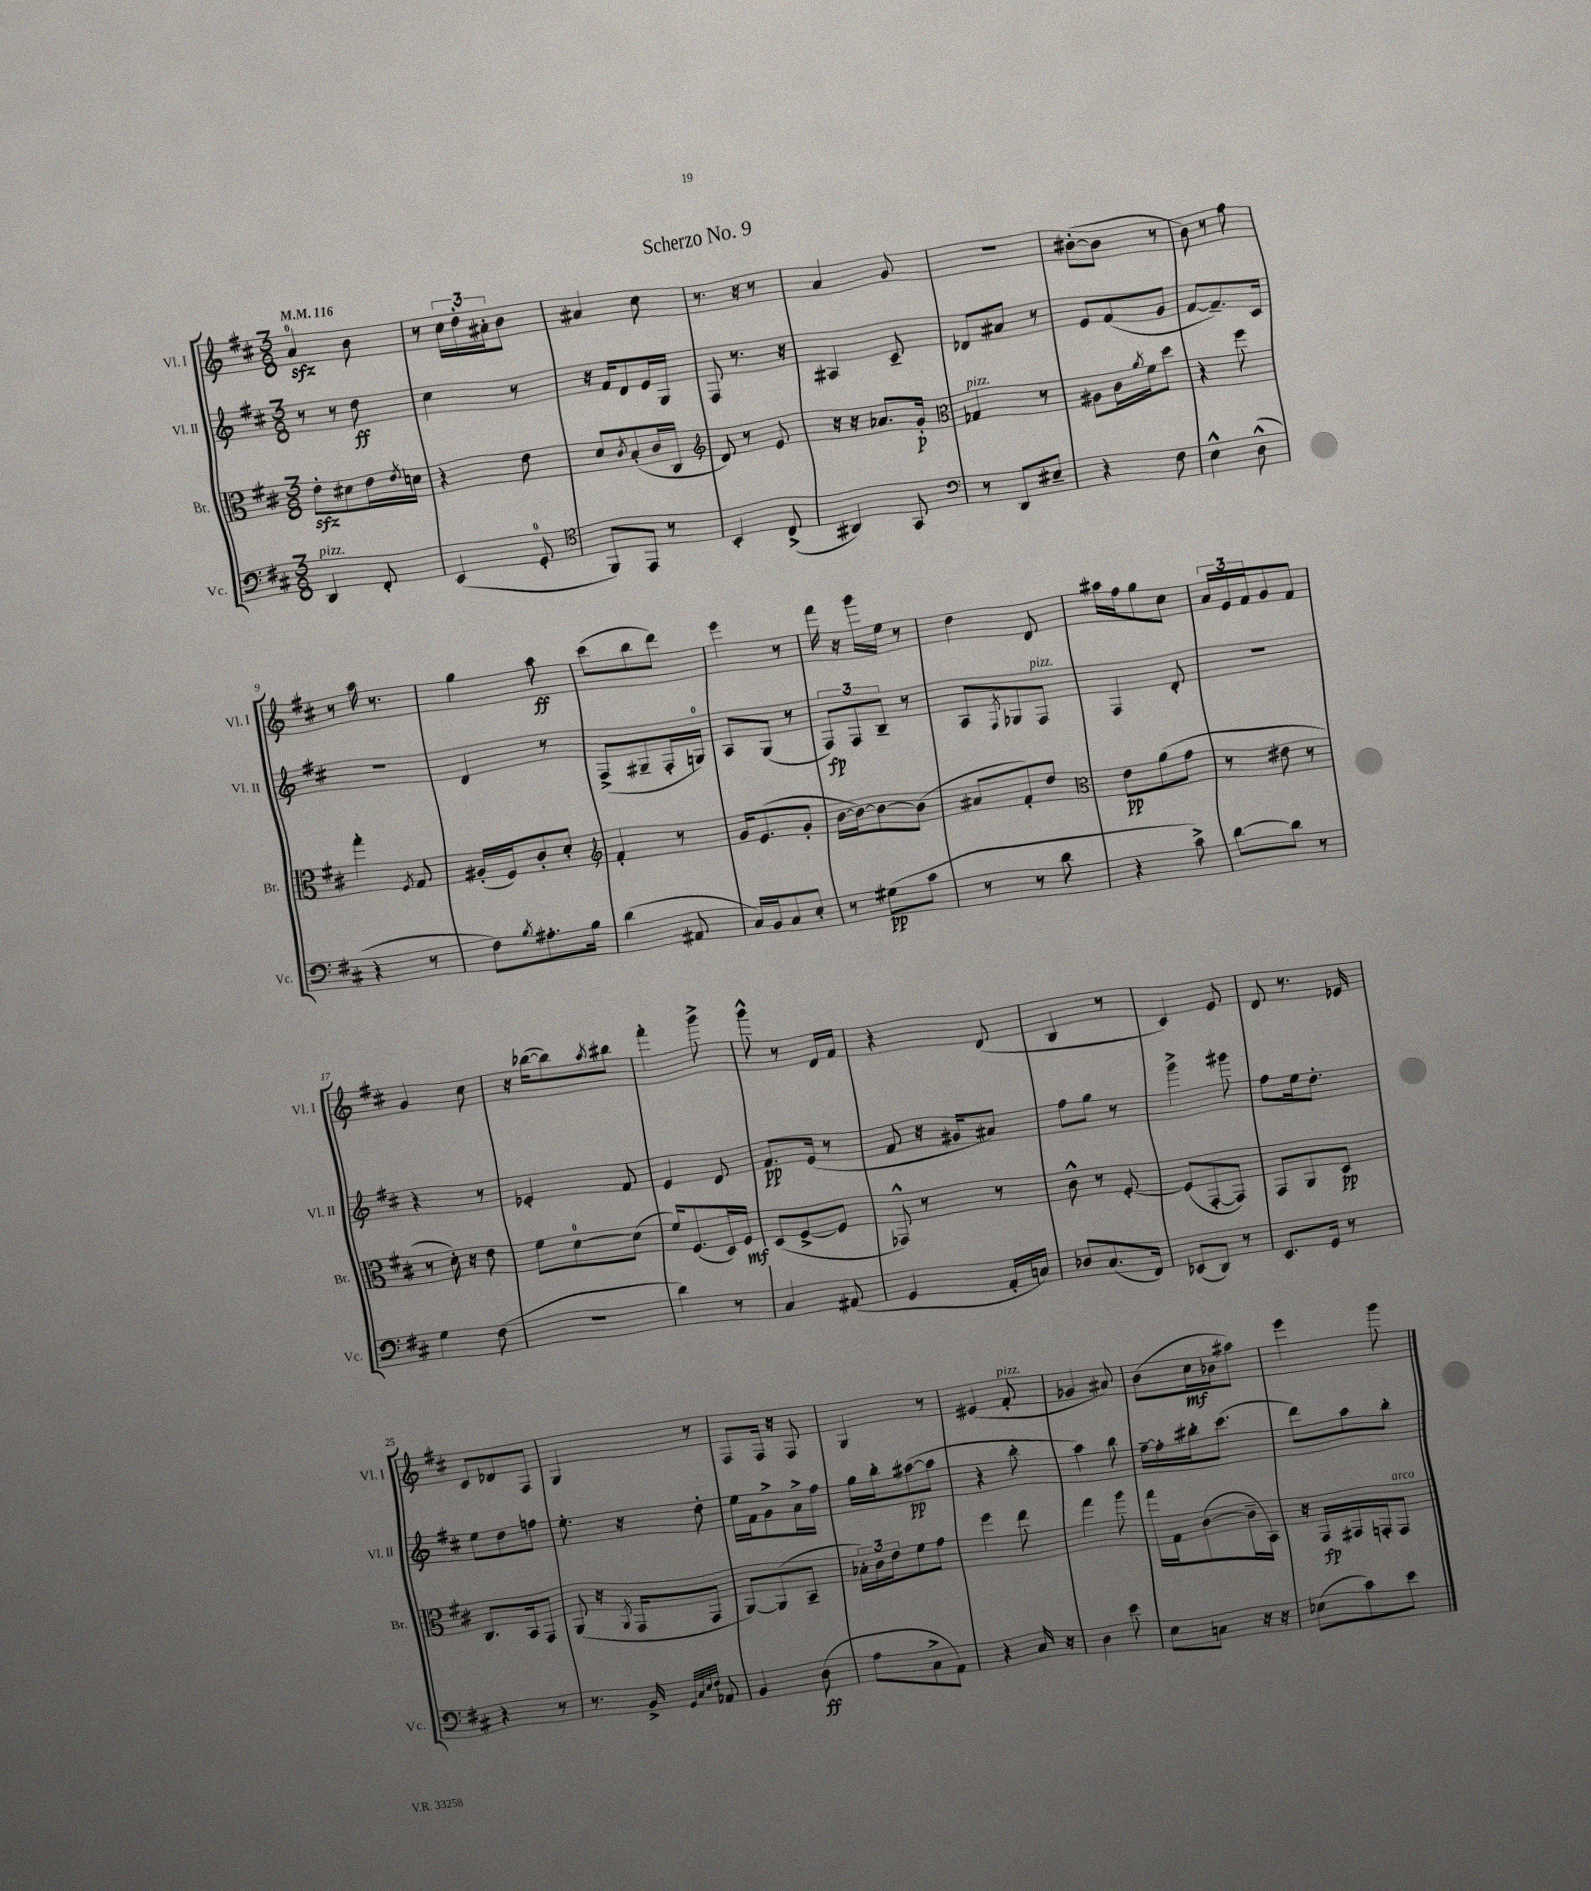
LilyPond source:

\header { title = "Scherzo No. 9" }
<<
\new StaffGroup <<
\new Staff = "s0" \with { instrumentName = "Vl. I" shortInstrumentName = "Vl. I" } {
    \clef treble \key d \major \numericTimeSignature \time 3/8 \tempo 4 = 116
    a'4-0\sfz b'8 |
    r8 \tuplet 3/2 { cis''16 d''16-. ais'16-. } b'8 |
    ais'4 cis''8 |
    r8. r16 r8 |
    a'4 g'8 |
    R4. |
    bis'8~-.( bis'8 r8 |
    b'8) r8 fis''8 |
    r8 a''16 r8. |
    g''4 a''8\ff |
    cis'''8( b''8 d'''8) |
    e'''4 r8 |
    fis'''16 r16 g'''16 e''16 r8 |
    d''4 d'8 |
    ais''16 fis''16 g''8 cis''8 |
    \tuplet 3/2 { a'16 e'16 fis'16 } g'8 fis'8 |
    g'4 cis''8 |
    r16 bes''16~( bes''8) \acciaccatura { a''8 } bis''8 |
    fis'''4-. g'''8-> |
    g'''8-^ r8 d'16 fis'16 |
    r4 d'8( |
    b4 r8 |
    cis'4) e'8 |
    d'8 r8. ees'16 |
    cis'8 des'8 fis8 |
    g4 r8 |
    fis8 fis16 r16 fis8 |
    g4 r8 |
    eis'4( fis'8-.^\markup { \italic "pizz." } |
    ges'4 ais'8) |
    b'8( cis''16\mf bes'16 ais''8) |
    e'''4 g'''8 \bar "|." |
}
\new Staff = "s1" \with { instrumentName = "Vl. II" shortInstrumentName = "Vl. II" } {
    \clef treble \key d \major \numericTimeSignature \time 3/8
    r8 r8 d''8\ff |
    cis''4 r8 |
    r16 fis'16 d'8 e'16 g16 |
    fis8 r8. r16 |
    ais4 cis'8-- |
    des'8 ais'8 r8 |
    e'8 fis'8( g'8 |
    fis'8~ fis'8.--) cis'16 |
    R4. |
    d'4 r8 |
    fis8->( gis8-- fis16-. g16-0) |
    a8 g8( r8 |
    \tuplet 3/2 { fis8\fp) fis8 b8-- } r8 |
    a8 \acciaccatura { fis8 } ges8 fis8^\markup { \italic "pizz." } |
    fis4 d'8-. |
    R4. |
    r4 r8 |
    ees'4-. fis'8 |
    e'4 d'8 |
    fis'8.\pp e'16( r8 |
    fis'8 r16 gis'16 ais'8) |
    fis''8 g''8 r8 |
    g'''4-> gis'''8 |
    fis''8 e''16 d''8.-. |
    e''8 d''8 f''8 |
    e''8.-. r16 d''8-. |
    e''16 fis'16 g'8-> a'16-> fis''16 |
    g''16 b''16-. ais''8~\pp( ais''8 |
    r4 b''8-. |
    a''4) b''8 |
    fis''16~-- fis''16-. bis''16-. cis'''8.( |
    d'''8) a''8 b''8-. \bar "|." |
}
\new Staff = "s2" \with { instrumentName = "Br." shortInstrumentName = "Br." } {
    \clef alto \key d \major \numericTimeSignature \time 3/8
    e'8-.\sfz dis'8 e'16 \acciaccatura { e'8 } d'16 |
    r4 e'8 |
    d'8 \acciaccatura { cis'8 } b8-.( cis'16 cis16 |
    \clef treble d'8) r8 e'8 |
    r16 r16 aes'8. g'16-.\p |
    \clef alto ges4^\markup { \italic "pizz." } r8 |
    ais8 cis'16 \acciaccatura { a'8 } fis'16 d''8 |
    r4 fis''8 |
    g''4-. \acciaccatura { fis8 } g8 |
    ais16-.( fis16) cis'8-. d'8-. |
    \clef treble fis'4-. r8 |
    g'16 e'8.( g'8-. |
    b'16~ b'16~) b'8~ b'8( |
    ais'8 fis'8-.) d''8 |
    \clef alto e'8\pp a'8( g'8 |
    r8 eis'8 r8 |
    r8 d'16-.) r16 e'8 |
    fis'8 d'8-0~ d'8( |
    fis'16) fis8.( d16) fis16\mf |
    d8( fis8~-> fis8 |
    ges,8-^) r8 r8 |
    cis'8-^ r8 fis8~-. |
    fis8( g,8~-. g,8) |
    g,8 a,8 d8\pp |
    cis8. b,16 g,8 |
    a,8( r16 \acciaccatura { a,8 } g,16 g,8 |
    a,8~) a,8( b,8-- |
    \tuplet 3/2 { bes16-.) cis'16 e'16 } fis'8 g'8 |
    fis''4 e''8 |
    g''4 a''8 |
    g''16 g16 cis'8~( cis'16-- b,16) |
    r16 g,16\fp gis,16 g,16-. g,8^\markup { \italic "arco" } \bar "|." |
}
\new Staff = "s3" \with { instrumentName = "Vc." shortInstrumentName = "Vc." } {
    \clef bass \key d \major \numericTimeSignature \time 3/8
    d,4^\markup { \italic "pizz." } fis,8-. |
    e,4( g,8-0-. |
    \clef tenor fis,8) e,8 r8 |
    b,4-. cis8->( |
    ais,4) g,8 |
    \clef bass r8 d,8 eis8-- |
    r4 fis8 |
    e4-^ d8-^( |
    r4 r8 |
    fis8) \acciaccatura { b8 } ais8.-. b16 |
    d'4( ais,8 |
    cis16) b,16 cis8 e8-. |
    r8 gis8\pp( cis'8 |
    r8 r8 d'8 |
    r4 cis'8->) |
    d'8~ d'8 r8 |
    g4 fis8( |
    R4. |
    d'4) r8 |
    cis4 ais,8( |
    g,4 a,16-. c16) |
    des8 cis8.( fis,16) |
    ees,8( d,8) r8 |
    e,8. g,16 r8 |
    r4 r8 |
    r8. b,16-> \grace { g,32 cis32 e32 fis32 } aes,8 |
    b,4 d8\ff( |
    a8 cis8-> a,8) |
    r4 cis16 r16 |
    d4 e'8 |
    e8 c8 r16 r16 |
    ees8( cis'8) e'8 \bar "|." |
}
>>
>>
